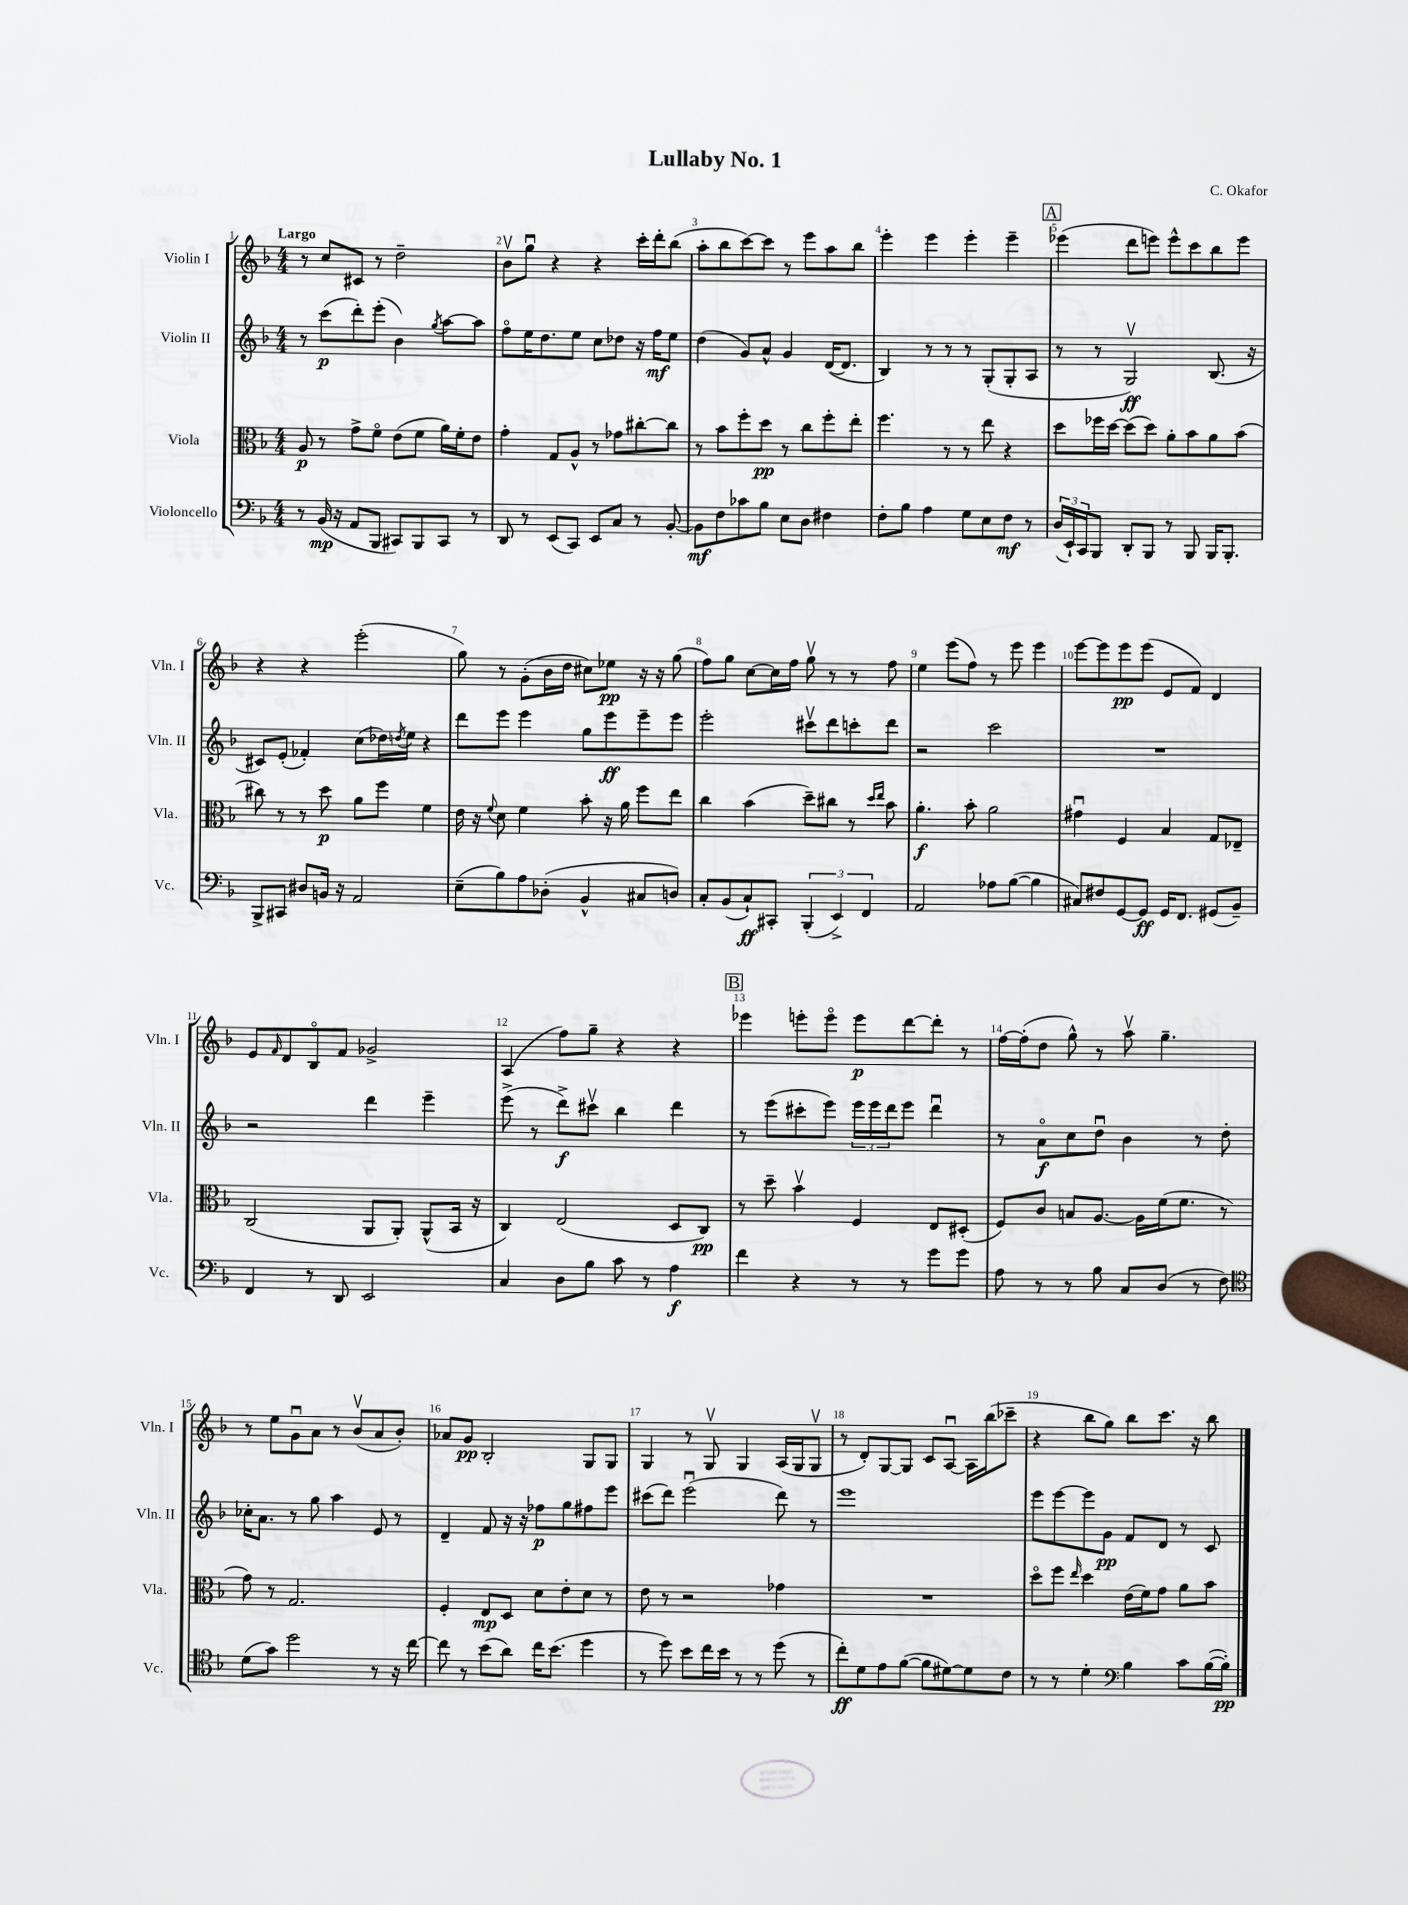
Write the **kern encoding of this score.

**kern	**kern	**kern	**kern
*staff4	*staff3	*staff2	*staff1
*clefF4	*clefC3	*clefG2	*clefG2
*k[b-]	*k[b-]	*k[b-]	*k[b-]
*M4/4	*M4/4	*M4/4	*M4/4
8r	8A/	8r	8r
(16BB-/	8r	(8ccc\L	8cc/L
16r	.	.	.
8AA/L	8g^\L	8ddd'\)	8c#/J
8BBB-/J	8fo\J	(8eee'\J	8r
8CC#/L)	(8e\L	4b-\)	2dd~\
8BBB-/	8f\J	.	.
.	.	8qgg/	.
8CC#/J	16a\LL)	[8aa\L	.
.	16f'\J	.	.
8r	8e\J	8aa\]J	.
=	=	=	=
8DD/	4g'\	8ffo\L	8b-v\L
8r	.	16ee\K	8ggu\J
.	.	8.dd\	.
(8EE/L	8G/L	.	4r
8CC/J)	8A^^/J	8ee\J	.
8EE/L	8r	8cc\L	4r
8C/J	8g-\L	8dd-\J	.
8r	[8cc#'\	16r	16ccc'\LL
.	.	16ff\LK	16ddd'\J
[8BB-'/	8cc#\]J	8ee\J	(8bb-\J
=	=	=	=
8BB-\]L	8r	(4dd\	8aa'\L
8F\	8b-\L	.	8bb-\
8c-\	8ff'\	8g/L)	[8ccc\)
8B-\J	8dd\J	8a^^/J	8ccc\]J
8E\L	8r	4g/	8r
8D\J	8cc\L	.	8eee\L
4F#\	8ff'\	([16d/LK	8aa\
.	.	8.d/]J	.
.	8ee'\J	.	8bb-\J
=	=	=	=
8F'\L	4.ff\	4B-/)	4eee'\
8B-\J	.	.	.
4A\	.	8r	4eee\
.	8r	8r	.
8G\L	8r	8r	4eee'\
8E\	8ee\	(8G'/L	.
8F\J	4r	8G'/	4eee~\
8r	.	8A/J	.
=	=	=	=
(24D/LL	8dd\L	8r	(4eee-\
24EE`/)	.	.	.
24CC/J	.	.	.
8BBB-/J	16ff-\L	8r	.
.	[16dd\JJ	.	.
8DD'/L	(8dd\]L	2Gv/)	8ddd\L
8BBB-/J	8dd\J)	.	8eee\J)
8r	8a'\L	.	8eee^^\L
8BBB-/	8b-\	.	8ccc\
16BBB-/LK	8a\	(8.B-/	8bb-\
8.BBB-'/J	.	.	.
.	(8b-\J	.	8eee\J
.	.	16r	.
=	=	=	=
8BBB-^/L	8cc#\)	8c#/L)	4r
8CC#/J	8r	(8e'/J	.
8D#/L	8r	4f-'/)	4r
16BB/Jk	8dd\	.	.
16r	.	.	.
2AA/	8a\L	(8cc\L	(2eee'\
.	8ff\J	16dd-\L)	.
.	.	8qdd/	.
.	.	16ee\JJ	.
.	4f\	4r	.
=	=	=	=
(8E~\L	16e\	8ddd\L	8gg\)
.	16r	.	.
.	8qqf/	.	.
8B-\)	8d\	8eee\J	8r
8A\	4f\	4eee\	(8g'\L
(8D-'\J	.	.	16b-\L
.	.	.	16dd\JJ
4BB-^^/	8b-'\	8gg\L	8cc#\L)
.	16r	8eee\	8ee-\J
.	16a\	.	.
8C#/L	8ff\L	8eee~\	16r
.	.	.	16r
8D/J)	8ee\J	8eee\J	(8gg\
=	=	=	=
8C'/L	4cc\	2eee'\	8ff\L)
(8BB-/	.	.	8gg\J
8C`/)	(4b-\	.	[8cc\L
8CC#'/J	.	.	16cc\]L
.	.	.	16ff\JJ
(6BBB-'/	8dd~\L)	8ccc#v\L	8ggv\
.	8cc#\J	8ddd\	8r
6EE^/)	.	.	.
.	8r	8ccc'\	8r
6FF/	.	.	.
.	16qqdd/LL	.	.
.	16qqee/JJ	.	.
.	8b-\	8ddd\J	8ff\
=	=	=	=
2AA/	4.a'\	2r	4ee\
.	.	.	(8eee\L
.	8b-'\	.	8ff\J)
8A-\L	2a\	2ccc\	8r
([8B-\J	.	.	8eee\
4B-\]	.	.	4eee\
=	=	=	=
8C#/L)	4g#u\	1r	[8eee\L
8F#/	.	.	8eee\]
[8GG/	4F/	.	8eee\
8GG/]J	.	.	(8eee\J
16GG/LK	4B-/	.	8e/L
8.FF/J	.	.	.
.	.	.	8f/J)
(8GG#/L	8G/L	.	4d/
8BB-~/J)	8E-~/J	.	.
=	=	=	=
4FF/	(2C/	2r	8e/L
.	.	.	16qqf/
.	.	.	8d/
8r	.	.	8B-o/
8DD/	.	.	8f/J
2EE/	8AA/L	4ddd\	2g-^/
.	8AA'/J)	.	.
.	(8AA^^/L	4eee~\	.
.	16BB-/Jk	.	.
.	16r	.	.
=	=	=	=
4C/	4C/)	(8eee^\	(4A/
.	.	8r	.
8D\L	(2E/	8ddd^\L)	8ff\L)
8B-\J	.	8ccc#v\J	8gg~\J
8c\	.	4bb-\	4r
8r	.	.	.
4A\	8D/L	4ddd\	4r
.	8C/J)	.	.
=	=	=	=
4f\	8r	8r	4eee-\
.	8dd~\	(8eee\L	.
4r	4b-v\	8ccc#'\	8eee'\L
.	.	8eee\J)	8eeeo\J
8r	4F/	24eee\LL	8eee\L
.	.	24eee\	.
.	.	24ddd\J	.
8r	.	8eee\J	[8ddd\
8g\L	8E/L	4dddu\	8ddd'\]J
8g\J	(8D#'/J	.	8r
=	=	=	=
8A\	8F/L)	8r	[16ff\LL
.	.	.	(16ff'\]J
8r	8c/J	8ao\L	8dd\J
8r	8B/L	8cc\	8gg^^\)
8B-\	[8.A/J	8ddu\J	8r
8C/L	.	4b-\	8aav\
.	16A\]LL	.	.
(8D/J	(16f\J	.	4.gg~\
.	8.f\J	.	.
8r	.	8r	.
8F\)	8r	8dd'\	.
=	=	=	=
*clefC4	*	*	*
(8d\L	8g\)	16cc-'\LK	8r
.	.	8.a\J	.
8g\J)	8r	.	8ee\L
2dd\	2.G/	8r	8gu\
.	.	8gg\	8a\J
.	.	4aa\	8r
.	.	.	(8b-v/L
8r	.	8e/	8a/
16r	.	8r	8b-'/J)
[16cc\	.	.	.
=	=	=	=
8cc\]	4F'/	4d~/	8a-/L
8r	.	.	8g/J
(8b-\L	8E/L	8f/	2B-'/
8a\J)	8D/J	16r	.
.	.	16r	.
16cc\LK	8d\L	8ff-\L	.
(8.b-\J	.	.	.
.	8e'\	8gg\	.
4dd\	8d\J	8ff#\	8G/L
.	8r	8eee\J	8G/J
=	=	=	=
8r	8e\	(8ccc#\L	4G/
8dd\)	8r	8ddd\J)	.
8b-\L	2r	(2eeeu\	8r
16cc\L	.	.	8Gv/
16b-\JJ	.	.	.
8r	.	.	4G/
8r	.	.	.
(8dd\	4g-\	8ddd\)	(16A/LL
.	.	.	16G/J
8r	.	8r	8Gv/J
=	=	=	=
8cc'\L)	1r	1eee	8r
8d\	.	.	8d'/L)
8e\	.	.	[8G/
([8f\J	.	.	8G/]J
8f\]L	.	.	8c/L
[8d#\)	.	.	[8Au/J
8d#\]	.	.	16A\]LL
.	.	.	(16bb-\J
8c\J	.	.	8ccc-~\J
=	=	=	=
8r	8ddo\L	8eee\L	4r
8r	8ff\J	[8eee\	.
.	16qqee/	.	.
4d'\	4dd\	8eee\]	8bb-\L
.	.	8g\J	8gg\J)
*clefF4	*	*	*
4B-\	(16e\LL	8f/L	8bb-\L
.	16f\J)	.	.
.	8g\J	8d/J	8.ccc\J
8c\L	8a\L	8r	.
.	.	.	16r
([16B-\L	8b-\J	8c/	8bb-\
16B-'\]JJ)	.	.	.
==	==	==	==
*-	*-	*-	*-
